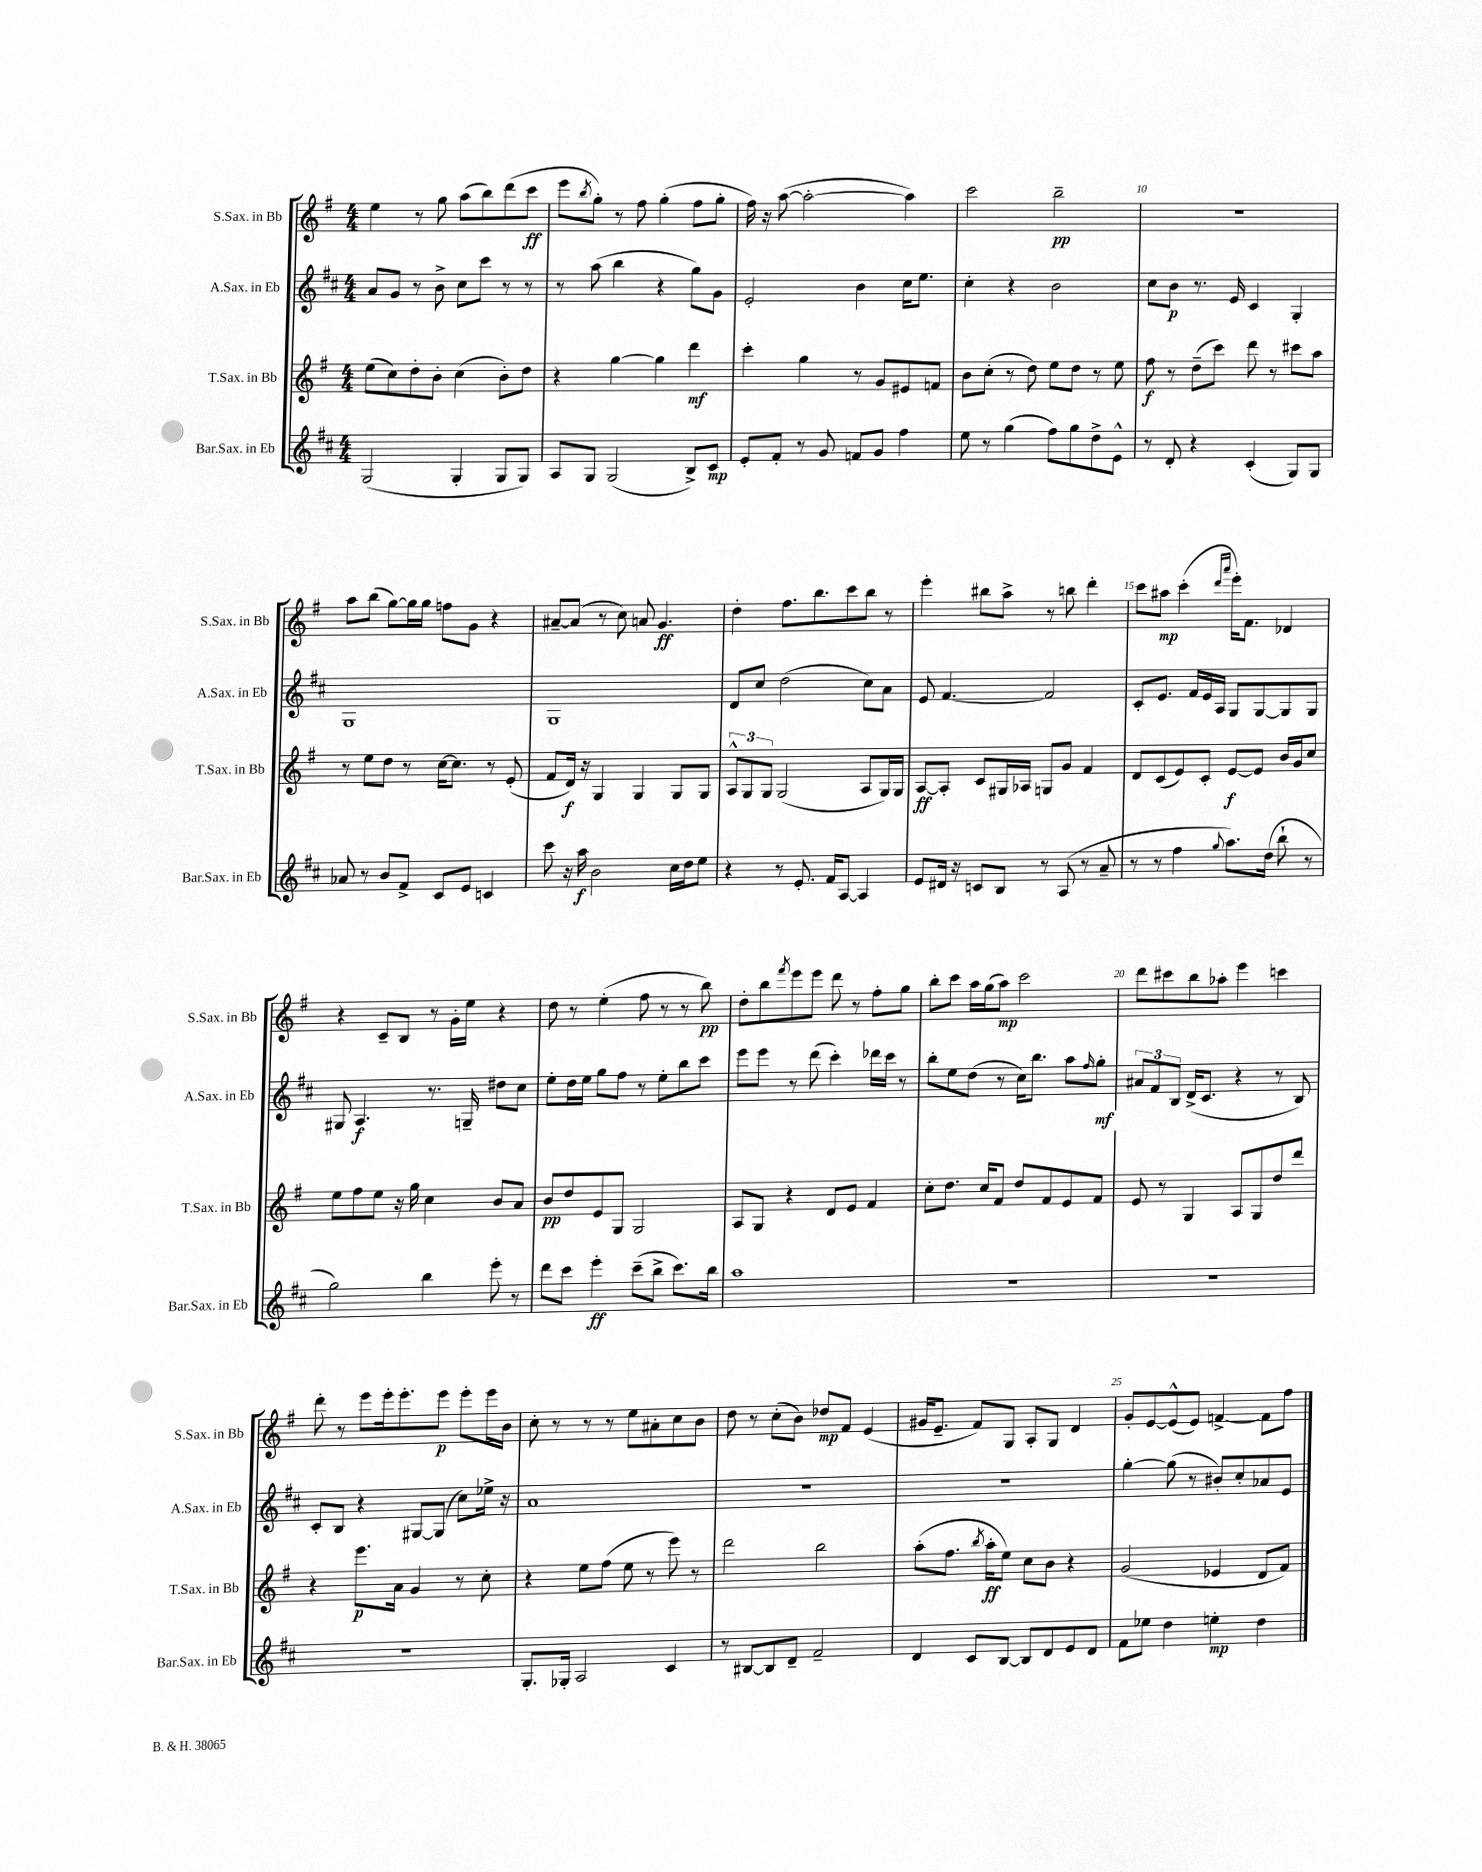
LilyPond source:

<<
\new StaffGroup <<
\new Staff = "s0" \with { instrumentName = "S.Sax. in Bb" shortInstrumentName = "S.Sax. in Bb" } {
    \clef treble \key g \major \numericTimeSignature \time 4/4
    e''4 r8 g''8 a''8( b''8) d'''8( c'''8\ff |
    e'''8 \acciaccatura { b''8 } g''8-.) r8 fis''8 g''4-.( fis''8 g''8-. |
    fis''16) r16 a''8~( a''2~-. a''4) |
    c'''2 b''2--\pp |
    R1 |
    a''8 b''8( g''8~) g''16 g''16 f''8 g'8 r4 |
    ais'8~-- ais'8( r8 c''8) a'8 g'4.\ff |
    d''4-. fis''8. b''8. c'''8 b''8 r8 |
    e'''4-. bis''8 a''8-> r8 b''8 d'''4-. |
    c'''8 ais''8\mp c'''4-.( \grace { d'''16 a'''16 } e'''16-.) fis'8. des'4 |
    r4 c'8-- b8 r8 g'16-. e''16 r4 |
    d''8 r8 e''4-.( fis''8 r8 r8 b''8\pp) |
    d''8-. b''8 \acciaccatura { fis'''8 } e'''8 e'''8 d'''8 r8 fis''8-. g''8 |
    b''8-. c'''8 a''16 g''16( a''8\mp) c'''2 |
    d'''8 cis'''8 b''8 aes''8-. e'''4 c'''4 |
    d'''8-. r8 e'''8 e'''16-. e'''8.-. e'''8\p e'''8-. e'''16 b'16 |
    c''8-. r8 r8 r8 e''8 ais'8-. c''8 b'8 |
    d''8 r8 c''8-.( b'8) des''8\mp fis'8 e'4( |
    gis'16 e'8.-- fis'8) g8 a8-. g8 d'4 |
    g'8-. e'8~ e'8-^( e'8) f'4~-> f'8 fis''8 \bar "|." |
}
\new Staff = "s1" \with { instrumentName = "A.Sax. in Eb" shortInstrumentName = "A.Sax. in Eb" } {
    \clef treble \key d \major \numericTimeSignature \time 4/4
    a'8 g'8 r8 b'8-> cis''8 cis'''8 r8 r8 |
    r8 a''8( b''4 r4 g''8) g'8 |
    e'2-. b'4 cis''16 e''8. |
    cis''4-. r4 b'2 |
    cis''8 b'8\p r8. e'16 cis'4 g4-. |
    g1 |
    g1 |
    d'8 cis''8 d''2( cis''8) a'8 |
    e'8 fis'4.~ fis'2 |
    cis'8-. e'8. fis'16 e'16 a16 g8 g8~ g8 g8 |
    gis8 a4.\f r8. g16-- dis''8 cis''8 |
    e''8-. d''16 e''16 g''8 fis''8 r8 e''8-. b''8 cis'''8 |
    e'''8 e'''8 r8 d'''8( cis'''4-.) des'''16 cis'''16 r8 |
    b''8-. e''8 d''8( r8 cis''16) b''8. a''8 \grace { fis''16 } g''8-.\mf |
    \tuplet 3/2 { ais'8 fis'8 b8 } d'16->( cis'8. r4 r8 b8) |
    cis'8-. b8 r4 gis8~ gis8( cis''8) ees''16-> r16 |
    a'1 |
    R1 |
    R1 |
    g''4~-. g''8( r8 bis'8-.) cis''8-. aes'8 e'8 \bar "|." |
}
\new Staff = "s2" \with { instrumentName = "T.Sax. in Bb" shortInstrumentName = "T.Sax. in Bb" } {
    \clef treble \key g \major \numericTimeSignature \time 4/4
    e''8( c''8) d''8-. b'8-. c''4( b'8-.) d''8 |
    r4 g''4~ g''4 d'''4\mf |
    c'''4-. g''4 r8 g'8 eis'8 f'8 |
    b'8 c''8-.( r8 d''8) e''8 d''8 r8 e''8 |
    fis''8\f r8 d''8--( c'''8) d'''8 r8 cis'''8 a''8 |
    r8 e''8 d''8 r8 c''16~ c''8. r8 e'8-.( |
    fis'8 d'16\f) r16 g4 g4 g8 g8 |
    \tuplet 3/2 { a8-^ g8 g8 } g2( a8 g16) g16 |
    a8~\ff a8-. c'8 gis16 aes16 g8 g'8 fis'4 |
    d'8 c'8( e'8) c'8-. e'8~\f e'8 b'16 g'16 c''8 |
    e''8 fis''8 e''8 r16 g''16 c''4 b'8 a'8 |
    b'8\pp d''8 e'8 g8 g2 |
    a8 g8 r4 d'8 e'8 fis'4 |
    c''8-. d''8. c''16 fis'8 d''8 fis'8 e'8 fis'8 |
    e'8 r8 g4 a8 g8 d''8 d'''8 |
    r4 e'''8.\p a'16 g'4 r8 c''8-. |
    r4 e''8 fis''8( e''8 r8 e'''8) r8 |
    d'''2 b''2 |
    a''8-.( fis''8. \acciaccatura { b''8 } a''16-.\ff e''8) c''8 b'8 r4 |
    g'2( ees'4 d'8 fis'8) \bar "|." |
}
\new Staff = "s3" \with { instrumentName = "Bar.Sax. in Eb" shortInstrumentName = "Bar.Sax. in Eb" } {
    \clef treble \key d \major \numericTimeSignature \time 4/4
    g2( g4-. g8 g8) |
    a8 g8 g2( b8->) cis'8\mp |
    e'8-. fis'8-. r8 g'8 f'8 g'8 fis''4 |
    e''8 r8 g''4( fis''8) g''8 d''8-> e'8-^ |
    r8 d'8-. r4 cis'4-.( g8) g8 |
    aes'8 r8 b'8 fis'8-> cis'8 e'8 c'4 |
    cis'''8 r16 a''16\f b'2 cis''16 d''16 e''8 |
    r4 r8 e'8.-. fis'16 a8~ a4 |
    e'8 dis'16 r16 c'8 b8 r8 a8( r8 a'8-- |
    r8 r8 fis''4 \appoggiatura { g''8 } a''8.) d''16( b''8-! r8 |
    g''2) b''4 e'''8-. r8 |
    d'''8 cis'''8 e'''4-.\ff cis'''8--( b''8-> cis'''8.) b''16 |
    a''1 |
    R1 |
    R1 |
    R1 |
    g8.-. ges16-. a2 cis'4 |
    r8 bis8~ bis8 d'8-- fis'2-- |
    d'4 cis'8 b8~ b8 d'8 e'8 d'8 |
    fis'8 ees''8 d''4 e''4-.\mp d''4 \bar "|." |
}
>>
>>
\layout { \context { \Score currentBarNumber = #6 \override BarNumber.break-visibility = ##(#f #t #t) barNumberVisibility = #(every-nth-bar-number-visible 5) } }
